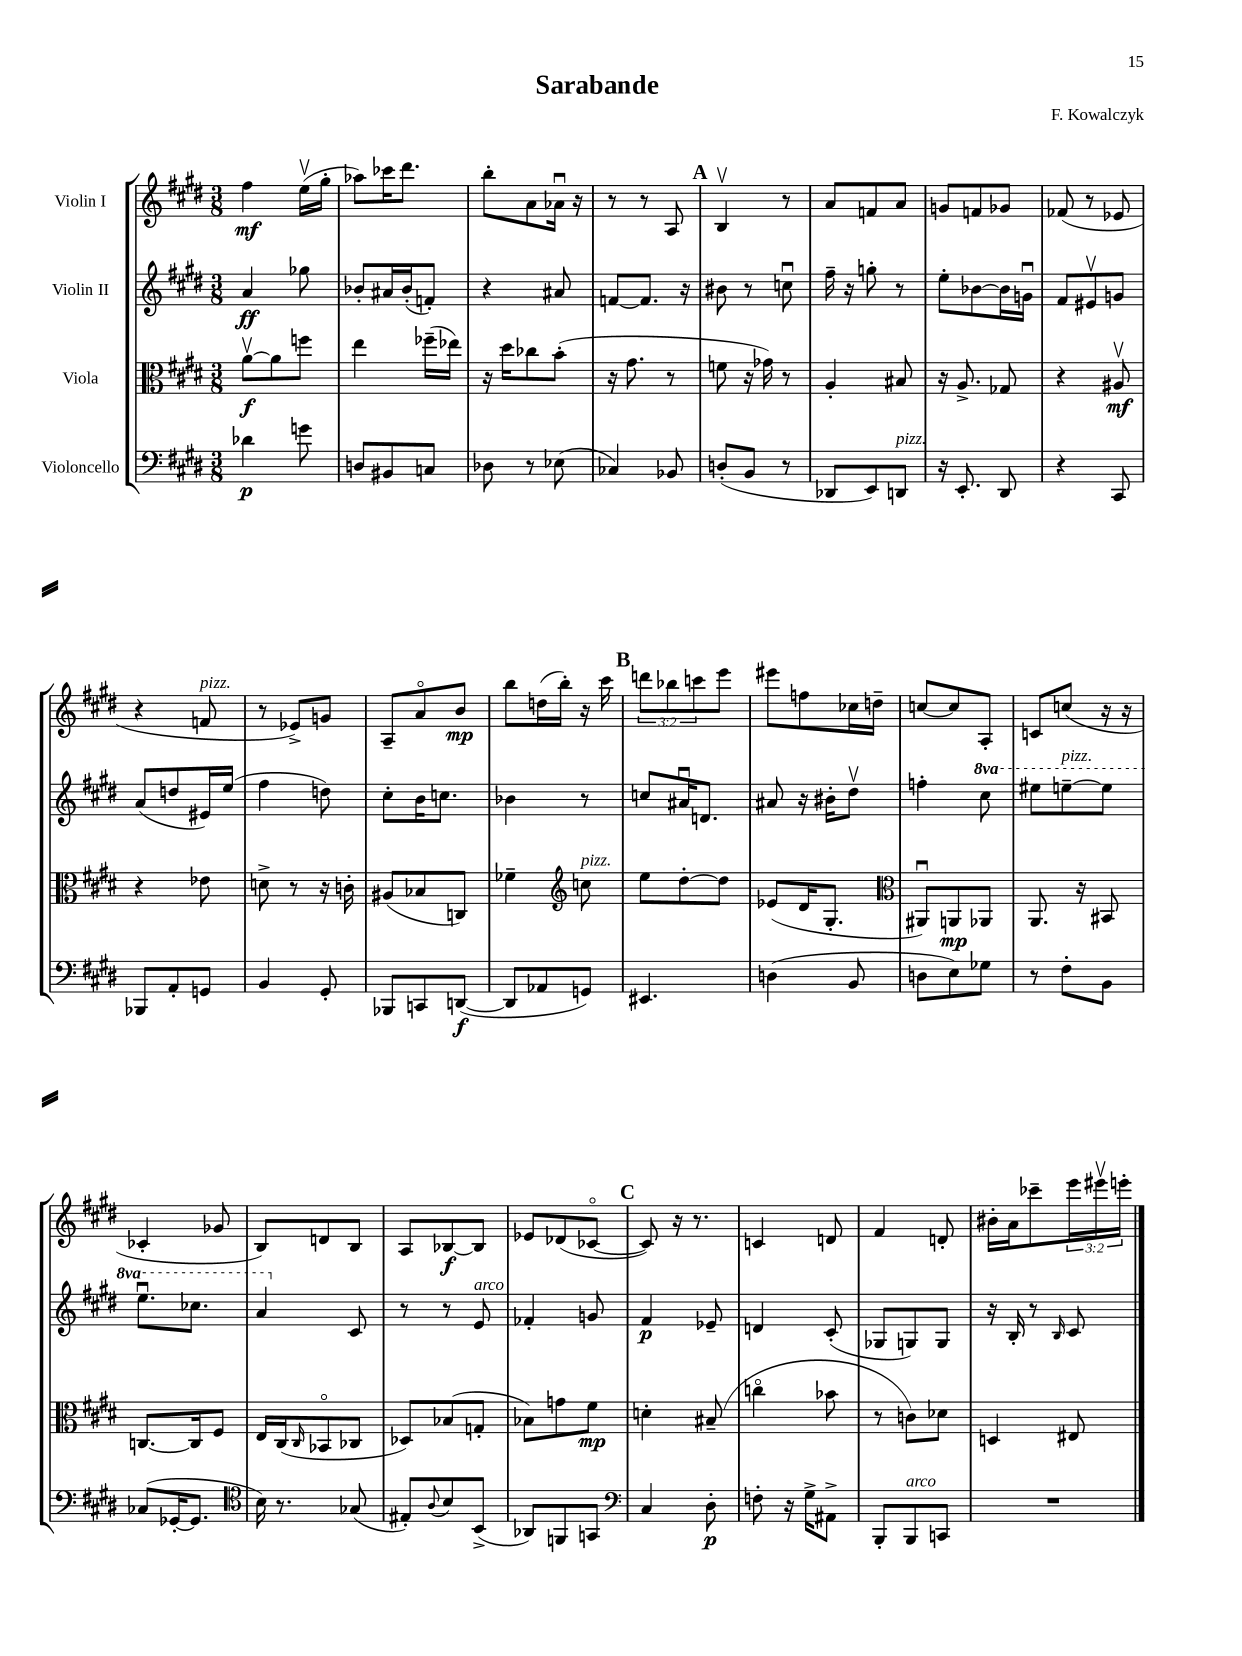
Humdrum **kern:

**kern	**dynam	**kern	**dynam	**kern	**dynam	**kern	**dynam
*part4	*part4	*part3	*part3	*part2	*part2	*part1	*part1
*staff4	*staff4	*staff3	*staff3	*staff2	*staff2	*staff1	*staff1
*I"Violoncello	*	*I"Viola	*	*I"Violin II	*	*I"Violin I	*
*clefF4	*	*clefC3	*	*clefG2	*	*clefG2	*
*k[f#c#g#d#]	*	*k[f#c#g#d#]	*	*k[f#c#g#d#]	*	*k[f#c#g#d#]	*
*M3/8	*	*M3/8	*	*M3/8	*	*M3/8	*
=1	=1	=1	=1	=1	=1	=1	=1
4d-X\	p	[8av\L	f	4a/	ff	4ff#\	mf
.	.	8a\]	.	.	.	.	.
8gn\	.	8ffn\J	.	8gg-X\	.	(16eev\LL	.
.	.	.	.	.	.	16gg#'\JJ	.
=2	=2	=2	=2	=2	=2	=2	=2
8Dn/L	.	4ee\	.	8b-X'/L	.	8aa-X\L)	.
8BB#X/	.	.	.	16a#X/L	.	16ccc-X\K	.
.	.	.	.	(16b-'/J	.	8.ddd#\J	.
8Cn/J	.	(16ff-X~\LL	.	8fn'/J)	.	.	.
.	.	16ee-X\JJ)	.	.	.	.	.
=3	=3	=3	=3	=3	=3	=3	=3
8D-X\	.	16r	.	4r	.	8bb'\L	.
.	.	16dd#\KL	.	.	.	.	.
8r	.	8cc-X\	.	.	.	8a\	.
(8E-X\	.	(8b'\J	.	8a#X/	.	16a-Xu\Jk	.
.	.	.	.	.	.	16r	.
=4	=4	=4	=4	=4	=4	=4	=4
4C-X/)	.	16r	.	[8fn/L	.	8r	.
.	.	8.g#\	.	.	.	.	.
.	.	.	.	8.f/J]	.	8r	.
8BB-X/	.	8r	.	.	.	8A/	.
.	.	.	.	16r	.	.	.
!!LO:REH:place=s1:t=A
=5	=5	=5	=5	=5	=5	=5	=5
(8Dn'/L	.	8fn\	.	8b#X\	.	4Bv/	.
8BB/J	.	16r	.	8r	.	.	.
.	.	16g-X\)	.	.	.	.	.
8r	.	8r	.	8ccnu\	.	8r	.
=6	=6	=6	=6	=6	=6	=6	=6
8DD-X/L	.	4A'/	.	16ff#~\	.	8a/L	.
.	.	.	.	16r	.	.	.
8EE/)	.	.	.	8ggn'\	.	8fn/	.
!LO:TX:a:i:t=pizz.	!	!	!	!	!	!	!
8DDn/J	.	8B#X/	.	8r	.	8a/J	.
=7	=7	=7	=7	=7	=7	=7	=7
16r	.	16r	.	8ee'\L	.	8gn/L	.
8.EE'/	.	8.A^/	.	.	.	.	.
.	.	.	.	[8b-X\	.	8fn/	.
8DD#/	.	8G-X/	.	16b-\L]	.	8g-X/J	.
.	.	.	.	16gnu\JJ	.	.	.
=8	=8	=8	=8	=8	=8	=8	=8
4r	.	4r	.	8f#/L	.	(8f-X/	.
.	.	.	.	8e#Xv/	.	8r	.
8CC#/	.	8A#Xv/	mf	8gn/J	.	8e-X/	.
!!LO:LB:g=z
=9	=9	=9	=9	=9	=9	=9	=9
8BBB-X/L	.	4r	.	(8a/L	.	4r	.
8AA'/	.	.	.	8ddn/	.	.	.
!	!	!	!	!	!	!LO:TX:a:i:t=pizz.	!
8GGn/J	.	8e-X\	.	16e#X/L)	.	8fn/	.
.	.	.	.	(16ee/JJ	.	.	.
=10	=10	=10	=10	=10	=10	=10	=10
4BB/	.	8dn^\	.	4ff#\	.	8r	.
.	.	8r	.	.	.	8e-X^/L)	.
8GG#'/	.	16r	.	8ddn\)	.	8gn/J	.
.	.	16cn'\	.	.	.	.	.
=11	=11	=11	=11	=11	=11	=11	=11
8BBB-X/L	.	(8A#X/L	.	8cc#'\L	.	8A~/L	.
8CCn/	.	8B-X/	.	16b\K	.	8a/	.
.	.	.	.	8.ccn\J	.	.	.
([8DDn/J	f	8Cn/J)	.	.	.	8b/J	mp
=12	=12	=12	=12	=12	=12	=12	=12
8DD/L]	.	4f-X~\	.	4b-X\	.	8bb\L	.
8AA-X/	.	.	.	.	.	(16ddn\L	.
.	.	.	.	.	.	16bb'\JJ)	.
*	*	*clefG2	*	*	*	*	*
!	!	!LO:TX:a:i:t=pizz.	!	!	!	!	!
8GGn/J)	.	8ccn\	.	8r	.	16r	.
.	.	.	.	.	.	16ccc#\	.
!!LO:REH:place=s1:t=B
=13	=13	=13	=13	=13	=13	=13	=13
4.EE#X/	.	8ee\L	.	8ccn/L	.	12dddn\L	.
.	.	.	.	.	.	12bb-X\	.
.	.	[8dd#'\	.	16a#Xu/K	.	.	.
.	.	.	.	.	.	12cccn\	.
.	.	.	.	8.dn/J	.	.	.
.	.	8dd#\J]	.	.	.	8eee\J	.
=14	=14	=14	=14	=14	=14	=14	=14
(4Dn\	.	(8e-X/L	.	8a#X/	.	8eee#X\L	.
.	.	16d#/K	.	16r	.	8ffn\	.
.	.	8.G#'/J	.	16b#X'\KL	.	.	.
8BB/	.	.	.	8dd#v\J	.	16cc-X\L	.
.	.	.	.	.	.	16ddn~\JJ	.
=15	=15	=15	=15	=15	=15	=15	=15
*	*	*clefC3	*	*	*	*	*
8Dn\L	.	8AA#Xu/L)	.	4ffn'\	.	[8ccn/L	.
8E\)	.	8AAn/	mp	.	.	8cc/]	.
*	*	*	*	*8va	*	*	*
8G-X\J	.	8AA-X/J	.	8ccc#\	.	8A'/J	.
=16	=16	=16	=16	=16	=16	=16	=16
8r	.	8.AA/	.	8eee#X\L	.	8cn/L	.
!	!	!	!	!LO:TX:a:i:t=pizz.	!	!	!
8F#'\L	.	.	.	[8eeen~\	.	(8ccn/J	.
.	.	16r	.	.	.	.	.
8BB\J	.	8BB#X/	.	8eee\J]	.	16r	.
.	.	.	.	.	.	16r	.
!!LO:LB:g=z
=17	=17	=17	=17	=17	=17	=17	=17
(8C-X/L	.	[8.Cn/L	.	8.eeeu\L	.	4c-X'/	.
[16GG-X'/K	.	.	.	.	.	.	.
8.GG-/J]	.	16C/k]	.	8.ccc-X\J	.	.	.
.	.	8F#/J	.	.	.	8g-X/	.
=18	=18	=18	=18	=18	=18	=18	=18
*clefC4	*	*	*	*	*	*	*
16B\)	.	16E/LL	.	4aa/	.	8B/L)	.
8.r	.	(16C#/J	.	.	.	.	.
.	.	16qqC#/	.	.	.	.	.
.	.	8BB-X/	.	.	.	8dn/	.
*	*	*	*	*X8va	*	*	*
(8G-X/	.	8C-X/J	.	8c#/	.	8B/J	.
=19	=19	=19	=19	=19	=19	=19	=19
8E#X'/L)	.	8D-X/L)	.	8r	.	8A/L	.
8qqA/	.	.	.	.	.	.	.
8B/	.	(8B-X/	.	8r	.	[8B-X/	f
!	!	!	!	!LO:TX:a:i:t=arco	!	!	!
(8BB^/J	.	8Gn'/J	.	8e/	.	8B-/J]	.
=20	=20	=20	=20	=20	=20	=20	=20
8AA-X/L)	.	8B-X\L)	.	4f-X'/	.	8e-X/L	.
8FFn/	.	8gn\	.	.	.	(8d-X/	.
8GGn/J	.	8f#\J	mp	8gn/	.	[8c-X/J	.
!!LO:REH:place=s1:t=C
=21	=21	=21	=21	=21	=21	=21	=21
*clefF4	*	*	*	*	*	*	*
4C#/	.	4dn'\	.	4f#/	p	8c-/])	.
.	.	.	.	.	.	16r	.
.	.	.	.	.	.	8.r	.
8D#'\	p	(8B#X~/	.	8e-X~/	.	.	.
=22	=22	=22	=22	=22	=22	=22	=22
8Fn'\	.	4ccn\	.	4dn/	.	4cn/	.
16r	.	.	.	.	.	.	.
16G#^\KL	.	.	.	.	.	.	.
8AA#X^\J	.	8b-X\	.	(8c#'/	.	8dn/	.
=23	=23	=23	=23	=23	=23	=23	=23
8BBB'/L	.	8r	.	8G-X/L	.	4f#/	.
!LO:TX:a:i:t=arco	!	!	!	!	!	!	!
8BBB/	.	8cn\L)	.	8Gn/)	.	.	.
8CCn/J	.	8d-X\J	.	8G/J	.	8dn'/	.
=24	=24	=24	=24	=24	=24	=24	=24
4.r	.	4Dn/	.	16r	.	16b#X'\LL	.
.	.	.	.	16B'/	.	16a\J	.
.	.	.	.	8r	.	8ccc-X~\	.
.	.	.	.	16qqB/	.	.	.
.	.	8E#X/	.	8c#/	.	24eee\L	.
.	.	.	.	.	.	24eee#Xv\	.
.	.	.	.	.	.	24eeen'\JJ	.
==	==	==	==	==	==	==	==
*-	*-	*-	*-	*-	*-	*-	*-
